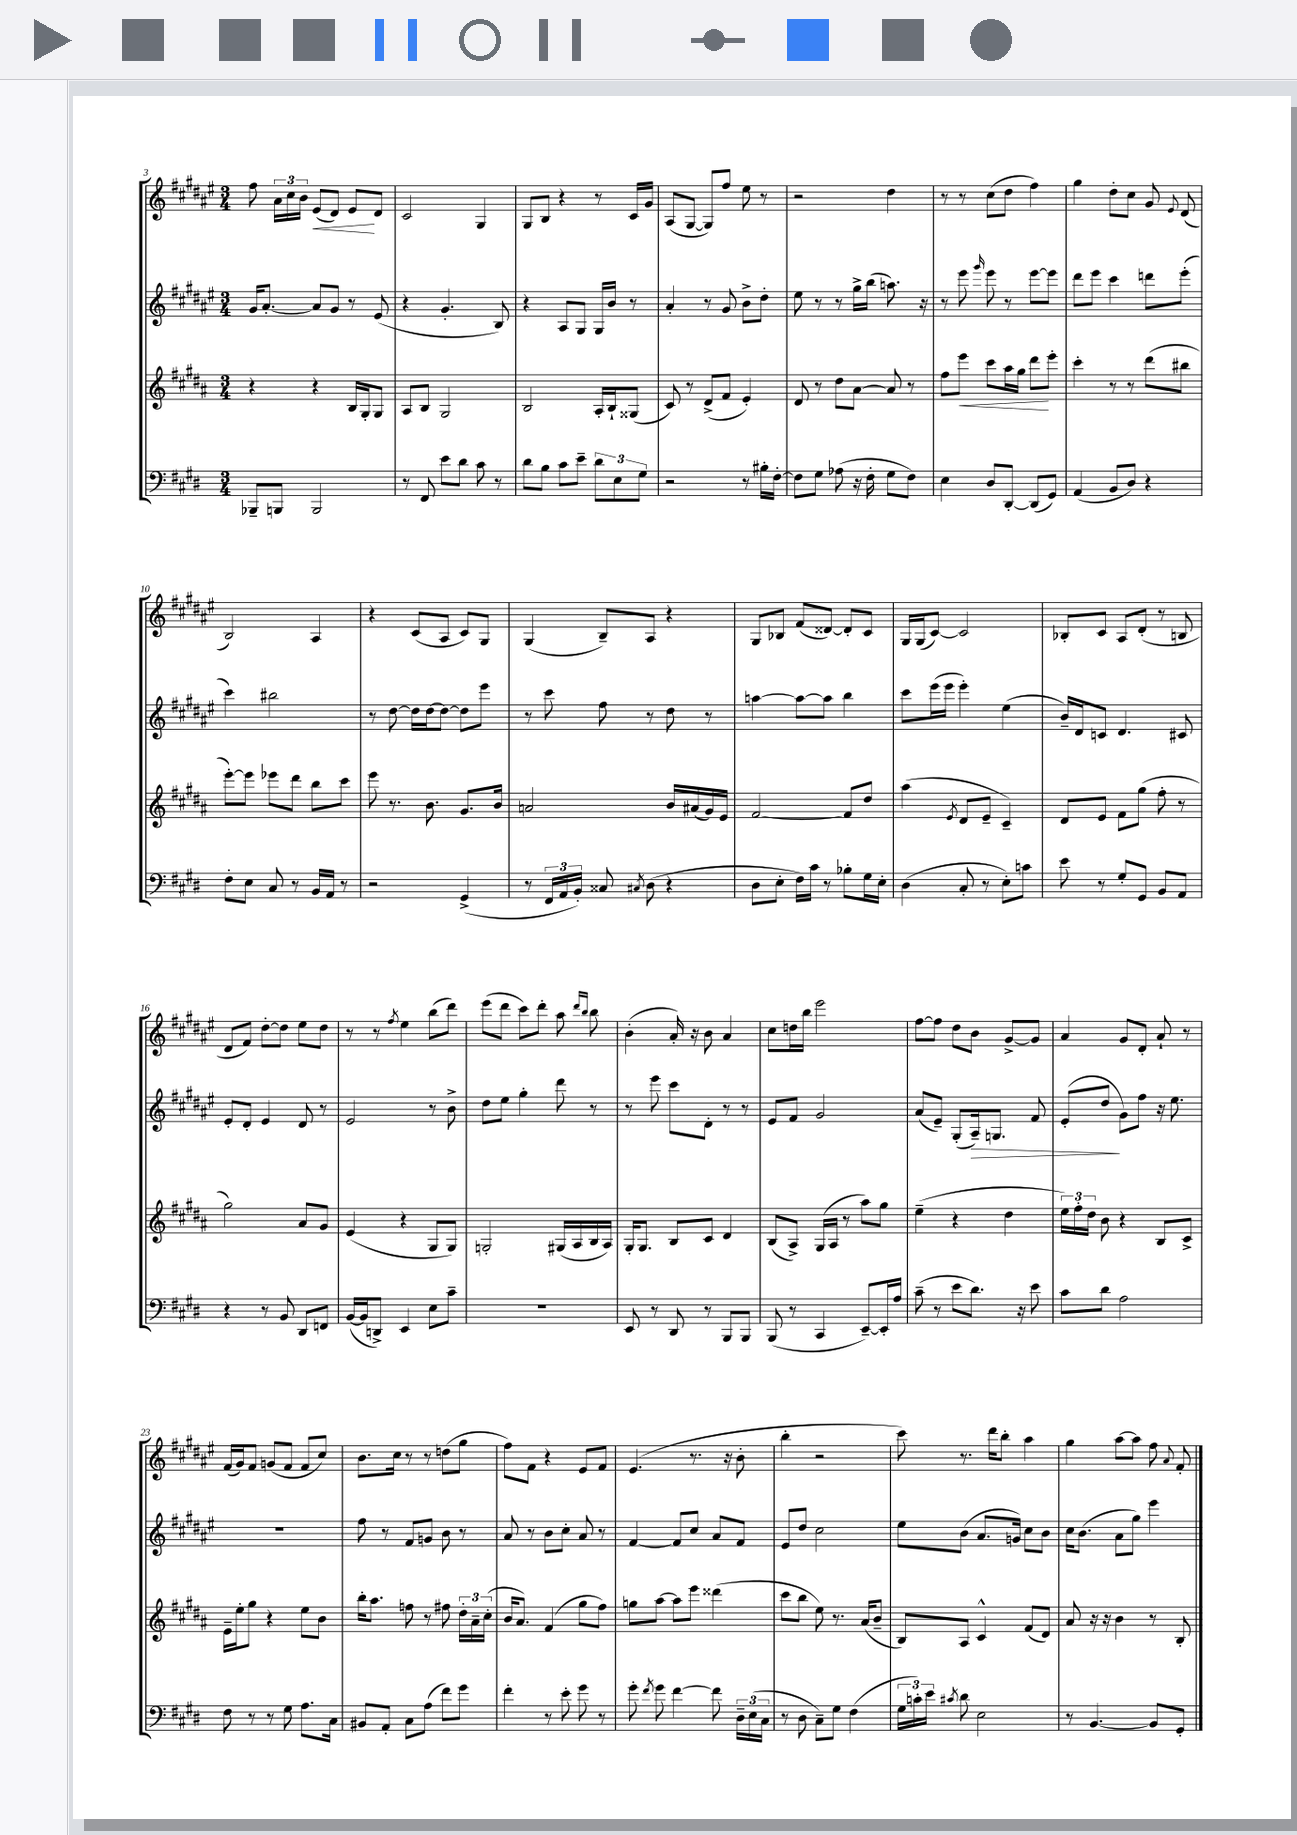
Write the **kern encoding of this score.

**kern	**kern	**dynam	**kern	**dynam	**kern	**dynam
*part4	*part3	*part3	*part2	*part2	*part1	*part1
*staff4	*staff3	*staff3	*staff2	*staff2	*staff1	*staff1
*clefF4	*clefG2	*	*clefG2	*	*clefG2	*
*k[f#c#g#d#]	*k[f#c#g#d#a#]	*	*k[f#c#g#d#a#e#]	*	*k[f#c#g#d#a#e#]	*
*M3/4	*M3/4	*	*M3/4	*	*M3/4	*
=3	=3	=3	=3	=3	=3	=3
8BBB-X~/L	4r	.	16g#/KL	.	8ff#\	.
.	.	.	[8.a#'/J	.	.	.
8BBBn/J	.	.	.	.	24a#\LL	.
.	.	.	.	.	24cc#\	.
.	.	.	.	.	24b\JJ	.
!	!	!	!	!	!	!LO:HP:b
2BBB/	4r	.	8a#/L]	.	(8e#/L	<
.	.	.	8g#/J	.	8d#/J)	.
.	16B/LL	.	8r	.	8e#/L	.
.	16G#'/J	.	.	.	.	.
.	8G#/J	.	(8e#/	.	8d#/J	[
=4	=4	=4	=4	=4	=4	=4
8r	8A#/L	.	4r	.	2c#/	.
8FF#/	8B/J	.	.	.	.	.
8e\L	2G#/	.	4.g#'/	.	.	.
8d#\J	.	.	.	.	.	.
8c#\	.	.	.	.	4G#/	.
8r	.	.	8B/)	.	.	.
=5	=5	=5	=5	=5	=5	=5
8d#\L	2B/	.	4r	.	8G#/L	.
8B\J	.	.	.	.	8B/J	.
8c#\L	.	.	8A#/L	.	4r	.
8e~\J	.	.	8G#/J	.	.	.
12d#\L	16A#'/LL	.	16G#/LL	.	8r	.
.	16B`/J	.	16b/JJ	.	.	.
12E\	.	.	.	.	.	.
.	(8G##X/J	.	8r	.	16c#/LL	.
12G#\J	.	.	.	.	.	.
.	.	.	.	.	16g#/JJ	.
=6	=6	=6	=6	=6	=6	=6
2r	8c#/)	.	4a#'/	.	(8A#/L	.
.	8r	.	.	.	[8G#/J	.
.	(8d#^/L	.	8r	.	8G#/L])	.
.	8f#/J	.	8g#/	.	8ff#/J	.
8r	4e'/)	.	8b^\L	.	8ee#\	.
16B#X'\LL	.	.	8dd#'\J	.	8r	.
[16F#'\JJ	.	.	.	.	.	.
=7	=7	=7	=7	=7	=7	=7
8F#\L]	8d#/	.	8ee#\	.	2r	.
8G#\J	8r	.	8r	.	.	.
(8A-X\	8dd#\L	.	8r	.	.	.
16r	[8a#\J	.	16gg#^\LL	.	.	.
16F#'\	.	.	(16bb\JJ	.	.	.
8G#\L	8a#/]	.	8.aan\)	.	4dd#\	.
8F#\J)	8r	.	.	.	.	.
.	.	.	16r	.	.	.
=8	=8	=8	=8	=8	=8	=8
4E\	8ff#\L	.	8r	.	8r	.
!	!	!LO:HP:b	!	!	!	!
.	8eee\J	<	8eee#\	.	8r	.
.	.	.	16qqggg#/	.	.	.
8D#/L	8ccc#\L	.	8eee#\	.	(8cc#\L	.
[8DD#'/J	16aa#\L	.	8r	.	8dd#\J	.
.	16gg#\JJ	.	.	.	.	.
(8DD#/L]	8ddd#\L	.	[8eee#\L	.	4ff#\)	.
8GG#/J)	8eee'\J	[	8eee#\J]	.	.	.
=9	=9	=9	=9	=9	=9	=9
(4AA/	4ccc#'\	.	8ddd#\L	.	4gg#\	.
.	.	.	8eee#\J	.	.	.
8BB/L	8r	.	4ccc#\	.	8dd#'\L	.
8D#/J)	8r	.	.	.	8cc#\J	.
4r	(8ddd#\L	.	8dddn\L	.	8g#/	.
.	.	.	.	.	8qqe#/	.
.	8bb#X\J	.	(8eee#'\J	.	(8d#/	.
!!LO:LB:g=z
=10	=10	=10	=10	=10	=10	=10
8F#'\L	[8eee'\L)	.	4ccc#\)	.	2B/)	.
8E\J	8eee\J]	.	.	.	.	.
8C#/	8eee-X\L	.	2bb#X\	.	.	.
8r	8ddd#\J	.	.	.	.	.
16BB/LL	8bb\L	.	.	.	4A#/	.
16AA/JJ	.	.	.	.	.	.
8r	8ccc#\J	.	.	.	.	.
=11	=11	=11	=11	=11	=11	=11
2r	8eee\	.	8r	.	4r	.
.	8.r	.	[8dd#\	.	.	.
.	.	.	16dd#\LL]	.	(8c#/L	.
.	8.b\	.	[16dd#\J	.	.	.
.	.	.	8dd#\J_	.	8A#/J	.
(4GG#^/	8.g#/L	.	8dd#\L]	.	8c#/L)	.
.	.	.	8eee#\J	.	8G#/J	.
.	16b/Jk	.	.	.	.	.
=12	=12	=12	=12	=12	=12	=12
8r	2an/	.	8r	.	(4G#/	.
24FF#/LL	.	.	8ccc#\	.	.	.
24AA/	.	.	.	.	.	.
24BB'/JJ)	.	.	.	.	.	.
8C##X/	.	.	8ff#\	.	8B~/L)	.
8qC#X/	.	.	.	.	.	.
(8D#\	.	.	8r	.	8A#/J	.
4r	16b/LL	.	8dd#\	.	4r	.
.	(16a#X/	.	.	.	.	.
.	16g#/)	.	8r	.	.	.
.	16e/JJ	.	.	.	.	.
=13	=13	=13	=13	=13	=13	=13
8D#\L	[2f#/	.	[4aan\	.	8G#/L	.
8E'\J	.	.	.	.	8B-X/J	.
16F#\LL)	.	.	8aa\L_	.	(8f#/L	.
16c#\JJ	.	.	.	.	.	.
8r	.	.	8aa\J]	.	[8d##X/J)	.
8B-X'\L	8f#/L]	.	4bb\	.	8d##'/L]	.
16G#\L	8dd#/J	.	.	.	8c#/J	.
16E'\JJ	.	.	.	.	.	.
=14	=14	=14	=14	=14	=14	=14
(4D#\	(4aa#\	.	8ccc#\L	.	16G#/LL	.
.	.	.	.	.	(16G#/J	.
.	.	.	(16eee#\L	.	[8c#/J)	.
.	.	.	16eee#\JJ	.	.	.
.	8qe/	.	.	.	.	.
8C#'/	8d#/L	.	4eee#'\)	.	2c#/]	.
8r	8e~/J	.	.	.	.	.
8E'\L)	4c#~/)	.	(4ee#\	.	.	.
8cn\J	.	.	.	.	.	.
=15	=15	=15	=15	=15	=15	=15
8e\	8d#/L	.	16b~/LL)	.	8B-X'/L	.
.	.	.	16d#/J	.	.	.
8r	8e/J	.	8cn/J	.	8c#/J	.
8G#'/L	8f#\L	.	4.d#/	.	8A#/L	.
8GG#/J	(8gg#\J	.	.	.	(8d#'/J	.
8BB/L	8ff#'\	.	.	.	8r	.
8AA/J	8r	.	8c#X/	.	8Bn/	.
!!LO:LB:g=z
=16	=16	=16	=16	=16	=16	=16
4r	2gg#\)	.	8e#'/L	.	8d#/L	.
.	.	.	8d#'/J	.	8f#/J)	.
8r	.	.	4e#/	.	[8dd#'\L	.
8BB/	.	.	.	.	8dd#\J]	.
8DD#/L	8a#/L	.	8d#/	.	8ee#\L	.
8FFn/J	8g#/J	.	8r	.	8dd#\J	.
=17	=17	=17	=17	=17	=17	=17
([16BB/LL	(4e/	.	2e#/	.	8r	.
16BB/J]	.	.	.	.	.	.
8DDn^/J)	.	.	.	.	8r	.
.	.	.	.	.	8qff#/	.
4EE/	4r	.	.	.	4ee#\	.
8E\L	8G#/L	.	8r	.	(8bb\L	.
8c#~\J	8G#/J)	.	8b^\	.	8ddd#\J)	.
=18	=18	=18	=18	=18	=18	=18
2.r	2Gn'/	.	8dd#\L	.	(8eee#\L	.
.	.	.	8ee#\J	.	8ddd#\J	.
.	.	.	4gg#'\	.	8ccc#\L)	.
.	.	.	.	.	8ddd#'\J	.
.	(16G#X/LL	.	8ddd#\	.	8aa#\	.
.	16A#/	.	.	.	.	.
.	.	.	.	.	16qqddd#/LL	.
.	.	.	.	.	16qqbb/JJ	.
.	16B/	.	8r	.	8bb\	.
.	16A#/JJ)	.	.	.	.	.
=19	=19	=19	=19	=19	=19	=19
8EE/	16G#'/KL	.	8r	.	(4b'\	.
.	8.G#/J	.	.	.	.	.
8r	.	.	8eee#\	.	.	.
8DD#/	8B/L	.	8ccc#\L	.	16a#'/)	.
.	.	.	.	.	16r	.
8r	8c#/J	.	8d#'\J	.	8b\	.
8BBB/L	4d#/	.	8r	.	4a#/	.
8BBB/J	.	.	8r	.	.	.
=20	=20	=20	=20	=20	=20	=20
(8BBB/	(8B/L	.	8e#/L	.	8cc#\L	.
8r	8A#^/J)	.	8f#/J	.	16ddn\L	.
.	.	.	.	.	16bb\JJ	.
4CC#/	(16G#/LL	.	2g#/	.	2eee#\	.
.	16A#/JJ	.	.	.	.	.
.	8r	.	.	.	.	.
[8EE~/L)	8aa#\L)	.	.	.	.	.
16EE'/L]	8gg#\J	.	.	.	.	.
16A/JJ	.	.	.	.	.	.
=21	=21	=21	=21	=21	=21	=21
(8c#~\	(4ee~\	.	(8a#/L	.	[8ff#\L	.
8r	.	.	8e#~/J)	.	8ff#\J]	.
8e\L	4r	.	(8G#'/L	.	8dd#\L	.
!	!	!	!	!LO:HP:b	!	!
8.d#\J)	.	.	16A#~/k)	>	8b\J	.
.	.	.	8.Gn/J	.	.	.
.	4dd#\	.	.	.	[8g#^/L	.
16r	.	.	.	.	.	.
8e\	.	.	8f#/	.	8g#/J]	.
=22	=22	=22	=22	=22	=22	=22
8c#\L	24ee\LL)	.	(8e#'/L	.	4a#/	.
.	24ff#'\	.	.	.	.	.
.	24dd#\JJ	.	.	.	.	.
8d#\J	8b\	.	8dd#/J	.	.	.
2A\	4r	.	8g#\L)	]	8g#/L	.
.	.	.	8ff#\J	.	8d#'/J	.
.	8B/L	.	16r	.	8a#`/	.
.	.	.	8.ee#\	.	.	.
.	8c#^/J	.	.	.	8r	.
!!LO:LB:g=z
=23	=23	=23	=23	=23	=23	=23
8F#\	16e~\LL	.	2.r	.	(16f#/LL	.
.	16ee'\J	.	.	.	16g#/J)	.
8r	8gg#\J	.	.	.	8f#/J	.
8r	4r	.	.	.	(8gn/L	.
8G#\	.	.	.	.	8f#/J	.
8.A\L	8ee\L	.	.	.	8f#/L	.
.	8b\J	.	.	.	8cc#/J)	.
16C#\Jk	.	.	.	.	.	.
=24	=24	=24	=24	=24	=24	=24
8BB#X/L	16bb'\KL	.	8ff#\	.	8.b\L	.
.	8.aa#\J	.	.	.	.	.
8AA'/J	.	.	8r	.	.	.
.	.	.	.	.	16cc#\Jk	.
8C#\L	8ffn\	.	8f#/L	.	8r	.
(8A\J	8r	.	8gn/J	.	8r	.
8f#\L)	8ff#X\	.	8b\	.	(8ddn\L	.
8g#\J	24dd#'\LL	.	8r	.	8gg#\J	.
.	24a#~\	.	.	.	.	.
.	(24cc#'\JJ	.	.	.	.	.
=25	=25	=25	=25	=25	=25	=25
4f#'\	16b/KL	.	8a#/	.	8ff#\L)	.
.	8.a#/J)	.	.	.	.	.
.	.	.	8r	.	8f#\J	.
8r	(4f#/	.	8b\L	.	4r	.
8e'\	.	.	8cc#'\J	.	.	.
8g#\	8gg#\L	.	8a#/	.	8e#/L	.
8r	8ff#\J)	.	8r	.	8f#/J	.
=26	=26	=26	=26	=26	=26	=26
8g#'\	8ggn\L	.	[4f#/	.	(4.e#/	.
8qf#/	.	.	.	.	.	.
8g#\	[8aa#\J	.	.	.	.	.
[4f#\	8aa#\L]	.	8f#/L]	.	.	.
.	8eee\J	.	8cc#/J	.	8.r	.
8f#\]	(4ddd##X\	.	8a#/L	.	.	.
.	.	.	.	.	16r	.
24D#~\LL	.	.	8f#/J	.	8b'\	.
(24E\	.	.	.	.	.	.
24C#\JJ	.	.	.	.	.	.
=27	=27	=27	=27	=27	=27	=27
8r	8ccc#\L	.	8e#/L	.	4bb'\	.
8D#\	8bb\J	.	8dd#/J	.	.	.
8C#~\L)	8ee\)	.	2cc#\	.	2r	.
8G#\J	8.r	.	.	.	.	.
(4F#\	.	.	.	.	.	.
.	(16a#/KL	.	.	.	.	.
.	8b~/J	.	.	.	.	.
=28	=28	=28	=28	=28	=28	=28
24G#\LL	8B/L)	.	8ee#\L	.	8ccc#\)	.
24cn'\)	.	.	.	.	.	.
24e\JJ	.	.	.	.	.	.
8qc#X/	.	.	.	.	.	.
8d#\	8A#/J	.	(8b\J	.	8.r	.
2E\	4c#^^/	.	8.a#/L	.	.	.
.	.	.	.	.	16ddd#\KL	.
.	.	.	.	.	8bb'\J	.
.	.	.	16gn/Jk)	.	.	.
.	(8f#/L	.	8cc#\L	.	4aa#\	.
.	8d#/J)	.	8b\J	.	.	.
=29	=29	=29	=29	=29	=29	=29
8r	8a#/	.	16cc#\KL	.	4gg#\	.
.	.	.	(8.b\J	.	.	.
[4.BB/	16r	.	.	.	.	.
.	16r	.	.	.	.	.
.	4b\	.	8a#\L	.	[8aa#\L	.
.	.	.	8gg#\J)	.	8aa#\J]	.
8BB/L]	8r	.	4eee#\	.	8ff#\	.
.	.	.	.	.	8qqa#/	.
8GG#'/J	8B'/	.	.	.	8f#'/	.
==	==	==	==	==	==	==
*-	*-	*-	*-	*-	*-	*-
